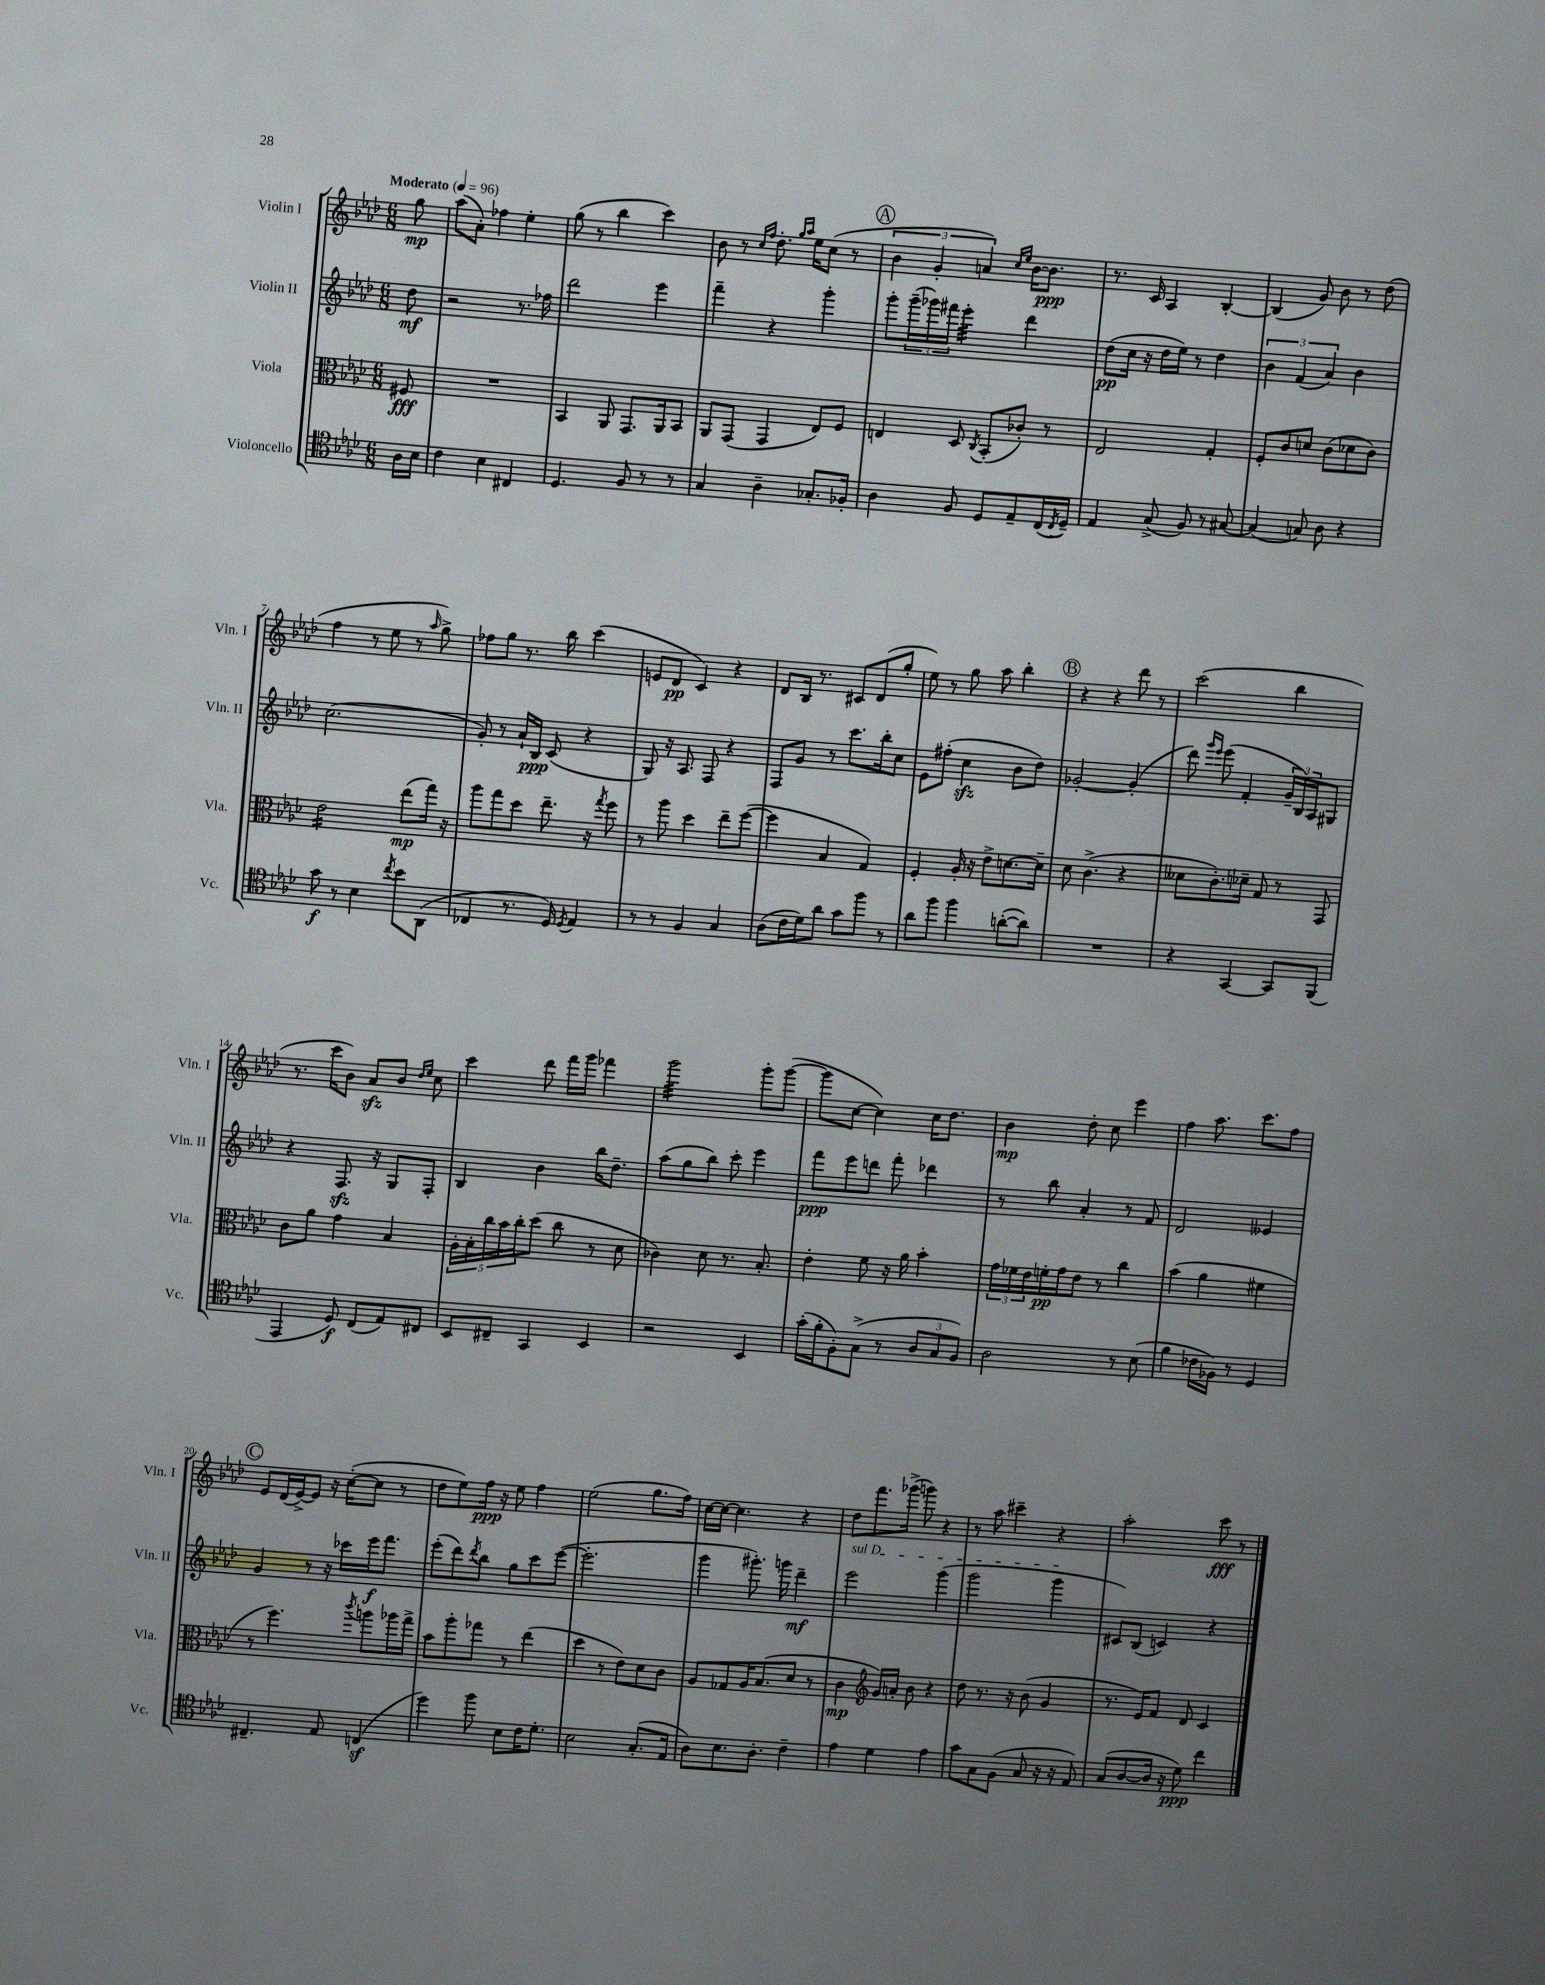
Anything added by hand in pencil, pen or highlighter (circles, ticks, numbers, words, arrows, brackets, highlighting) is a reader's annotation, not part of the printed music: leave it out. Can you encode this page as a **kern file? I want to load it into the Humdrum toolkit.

**kern	**kern	**kern	**kern
*staff4	*staff3	*staff2	*staff1
*clefC4	*clefC3	*clefG2	*clefG2
*k[b-e-a-d-]	*k[b-e-a-d-]	*k[b-e-a-d-]	*k[b-e-a-d-]
*M6/8	*M6/8	*M6/8	*M6/8
*MM96	*MM96	*MM96	*MM96
16A-	8F#	8dd-	8gg
16B-	.	.	.
=	=	=	=
4c	2.r	2r	(8aa-
.	.	.	8a-')
4B-	.	.	4ff-
4C#	.	8.r	4ee-'
.	.	16ff-	.
=	=	=	=
4.D-	4BB-	2ddd-	(8gg
.	.	.	8r
.	8AA-	.	4bb-
8F	8.GG	.	.
8r	.	4eee-	4ccc)
.	16AA-	.	.
8r	8BB-	.	.
=	=	=	=
4G	8AA-	4fff~	8b-
.	(8GG	.	8r
.	.	.	16qqcc
.	.	.	16qqff
4A-~	4GG	4r	8.dd-'
.	.	.	16qqgg
.	.	.	16qqaa-
.	.	.	16ee-
8.G-'	8E-)	4ggg'	(8cc
.	8F	.	8r
16F-'	.	.	.
=	=	=	=
4A-	4E	8ggg'	6b-
.	.	(24ggg~	.
.	.	24ggg-)	6g'
.	.	24fff#	.
8F	8D-	4eee-'	.
.	.	.	6a)
.	8qC	.	.
8D-	(8BB-'	.	.
.	.	.	16qqcc
.	.	.	16qqee-
8E-~	8c-')	4ddd-	[16b-
.	.	.	8.b-]
(16C	8r	.	.
8qC	.	.	.
16D-~)	.	.	.
=	=	=	=
4E-	2E-	(8dd-	8.r
.	.	16cc	.
.	.	16r	16c
(8G^	.	16dd-	4A-
.	.	16ee-)	.
8F)	.	8r	.
8r	4G'	4dd-	[4B-'
[8G#	.	.	.
=	=	=	=
(4G#]	8F'	6b-	(4B-]
.	8c	.	.
.	.	(6f	.
8G)	8d	.	8g)
.	.	6a-)	.
8A-	(8c	.	8b-
4r	8d-	4b-	8r
.	8c)	.	(8dd-
=	=	=	=
8g	2e-	(2.cc	4ff
8r	.	.	.
4B-	.	.	8r
.	.	.	8ee-
8qcc	.	.	.
8b-	(8ee-	.	8r
.	.	.	16qqaa-
(8AA-	16gg)	.	8gg^)
.	16r	.	.
=	=	=	=
4C-	8aa-	8g')	8ff-
.	8gg	8r	8gg
8.r	8dd-	16a-`	8.r
.	.	16B-	.
.	8.ee-~	(8c	.
16D-)	.	.	16bb-
8qD-	.	.	.
4E-	.	4r	(4ccc
.	16r	.	.
.	8qgg	.	.
.	8ff	.	.
=	=	=	=
8r	8r	8G)	8e
8r	8aa-	16r	8d-
.	.	8.A-	.
4F	4dd-	.	4c)
.	.	8F	.
4G	8ee-~	4r	4r
.	([8ff	.	.
=	=	=	=
(8A-	4ff]	8F	8d-
16c	.	8g	16B-
16d-)	.	.	8.r
8a-	4B-	8r	.
8g	.	8.ccc	8c#
8ff	4G)	.	(8d-
.	.	16bb-'	.
8r	.	8cc	8gg'
=	=	=	=
8a-	4F'	8e-	8ee-)
8ff	.	(8ff#'	8r
4ff	16A-'	4cc	8gg
.	16r	.	.
.	8e-^	.	8aa-
([8a'	[8.d	8b-	4bb-'
8a])	.	8dd-)	.
.	16d~]	.	.
=	=	=	=
2.r	8d-	[2g-'	4r
.	(4.c^	.	.
.	.	.	4r
.	4r	(4g-']	8ddd-
.	.	.	8r
=	=	=	=
4r	8d--	8ddd-)	(2ccc
.	.	16qqggg	.
.	.	16qqeee-	.
.	8.c')	(8eee-	.
[4GG	.	4f'	.
.	16d-~	.	.
.	8G	.	.
8GG]	8r	24g~	4bb-
.	.	24B-)	.
.	.	24A-	.
(8FF	8GG	8G#	.
=	=	=	=
4EE-	8c	4r	8.r
.	8a-	.	.
.	.	.	16ccc
8D-)	4g	8.F	8b-)
(8C	.	.	8a-
.	.	16r	.
8E-)	4B-	8G	8b-
.	.	.	16qqdd-
.	.	.	16qqee-
8C#	.	8F'	8cc
=	=	=	=
8BB-	20A-'	4B-	4ccc
.	20B-'	.	.
.	20cc	.	.
8C#~	.	.	.
.	20b-	.	.
.	20cc'	.	.
4GG	(8dd-	4b-	8ddd-
.	8cc	.	16fff
.	.	.	16ggg
4BB-	8r	16bb-	4fff-
.	.	8.dd-~	.
.	8d-	.	.
=	=	=	=
2r	4c-)	(8aa-	2ggg
.	.	8gg	.
.	8d-	8bb-)	.
.	8.r	8ccc'	.
4BB-	.	4eee-	8ggg'
.	8.B-'	.	.
.	.	.	([8ggg
=	=	=	=
(16g'	4e-'	8fff	8ggg]
16f'	.	.	.
8F')	.	8eee-	[8cc
(8G^	8f	8ddd	4cc])
8r	16r	8fff'	.
.	16a-	.	.
12A-	4b-'	4ddd-	16cc
.	.	.	8.dd-
12G	.	.	.
12F)	.	.	.
=	=	=	=
2A-	24g	8r	4b-
.	24f-	.	.
.	24e-	.	.
.	16f'	8bb-	.
.	16g	.	.
.	8e-	4a-'	8dd-'
.	8r	.	8cc
8r	4cc	8r	4eee-
(8B-	.	8f	.
=	=	=	=
4f	(4b-	2d-	4ff
16c-	4a-	.	8.aa-
16F-)	.	.	.
8r	.	.	.
.	.	.	8.ccc
4D-	4f#	4e--	.
.	.	.	8ff
=	=	=	=
4.C#~	8r	4g	8e-
.	4.ff)	.	(16d-
.	.	.	[16e-^)
.	.	8r	8e-]
8E-	.	16r	16r
.	.	16ccc-	([16cc'
.	8qccc	.	.
(4C	8aa	16eee-	8cc]
.	.	8.fff	.
.	16aa-	.	8r
.	16gg^	.	.
=	=	=	=
4dd-)	8b-	(8eee-'	8dd-
.	8aa-'	8ddd-)	8ee-)
.	.	8qddd-	.
8ff	8gg-	8bb-	16ff
.	.	.	16r
8B-	8r	8gg	8ee-
16c	(4ee-	8ccc	4ff
8.d-'	.	.	.
.	.	([8eee-	.
=	=	=	=
2B-	4dd-	2.eee-']	(2ee-
.	8r	.	.
.	8e-)	.	.
(8.G'	8d-	.	8.gg
.	8c	.	.
16E-	.	.	16ff)
=	=	=	=
8A-)	8A-	4ggg	[16cc
.	.	.	16cc_
8.B-	8G-	.	4.cc]
.	16A-	8.ggg#')	.
8.A-'	(8.B-	.	.
.	.	16ggg	.
4c~	8d-	4ddd-~	4r
.	8r	.	.
=	=	=	=
4e-	4c	2eee-	8dd-
.	.	.	8.fff
*	*clefG2	*	*
4d-	16g)	.	.
.	16a'	.	(16ggg-^
.	8b-	.	8ggg)
4e-	4r	(4ggg	4r
=	=	=	=
8g	8dd-	2ggg	8r
8G	8.r	.	8aa-
(8F	.	.	4ccc#~
.	16r	.	.
8G	(8b-	.	.
16r	4g	4ggg	4r
16r	.	.	.
8E-)	.	.	.
=	=	=	=
(8G	8.r	8c#)	2aa-'
[8A-	.	(8B-	.
.	16e-)	.	.
16A-]	8f	4c)	.
16r	.	.	.
8d-)	8d-	.	.
4cc	4c	4r	8ccc
.	.	.	8r
==	==	==	==
*-	*-	*-	*-
